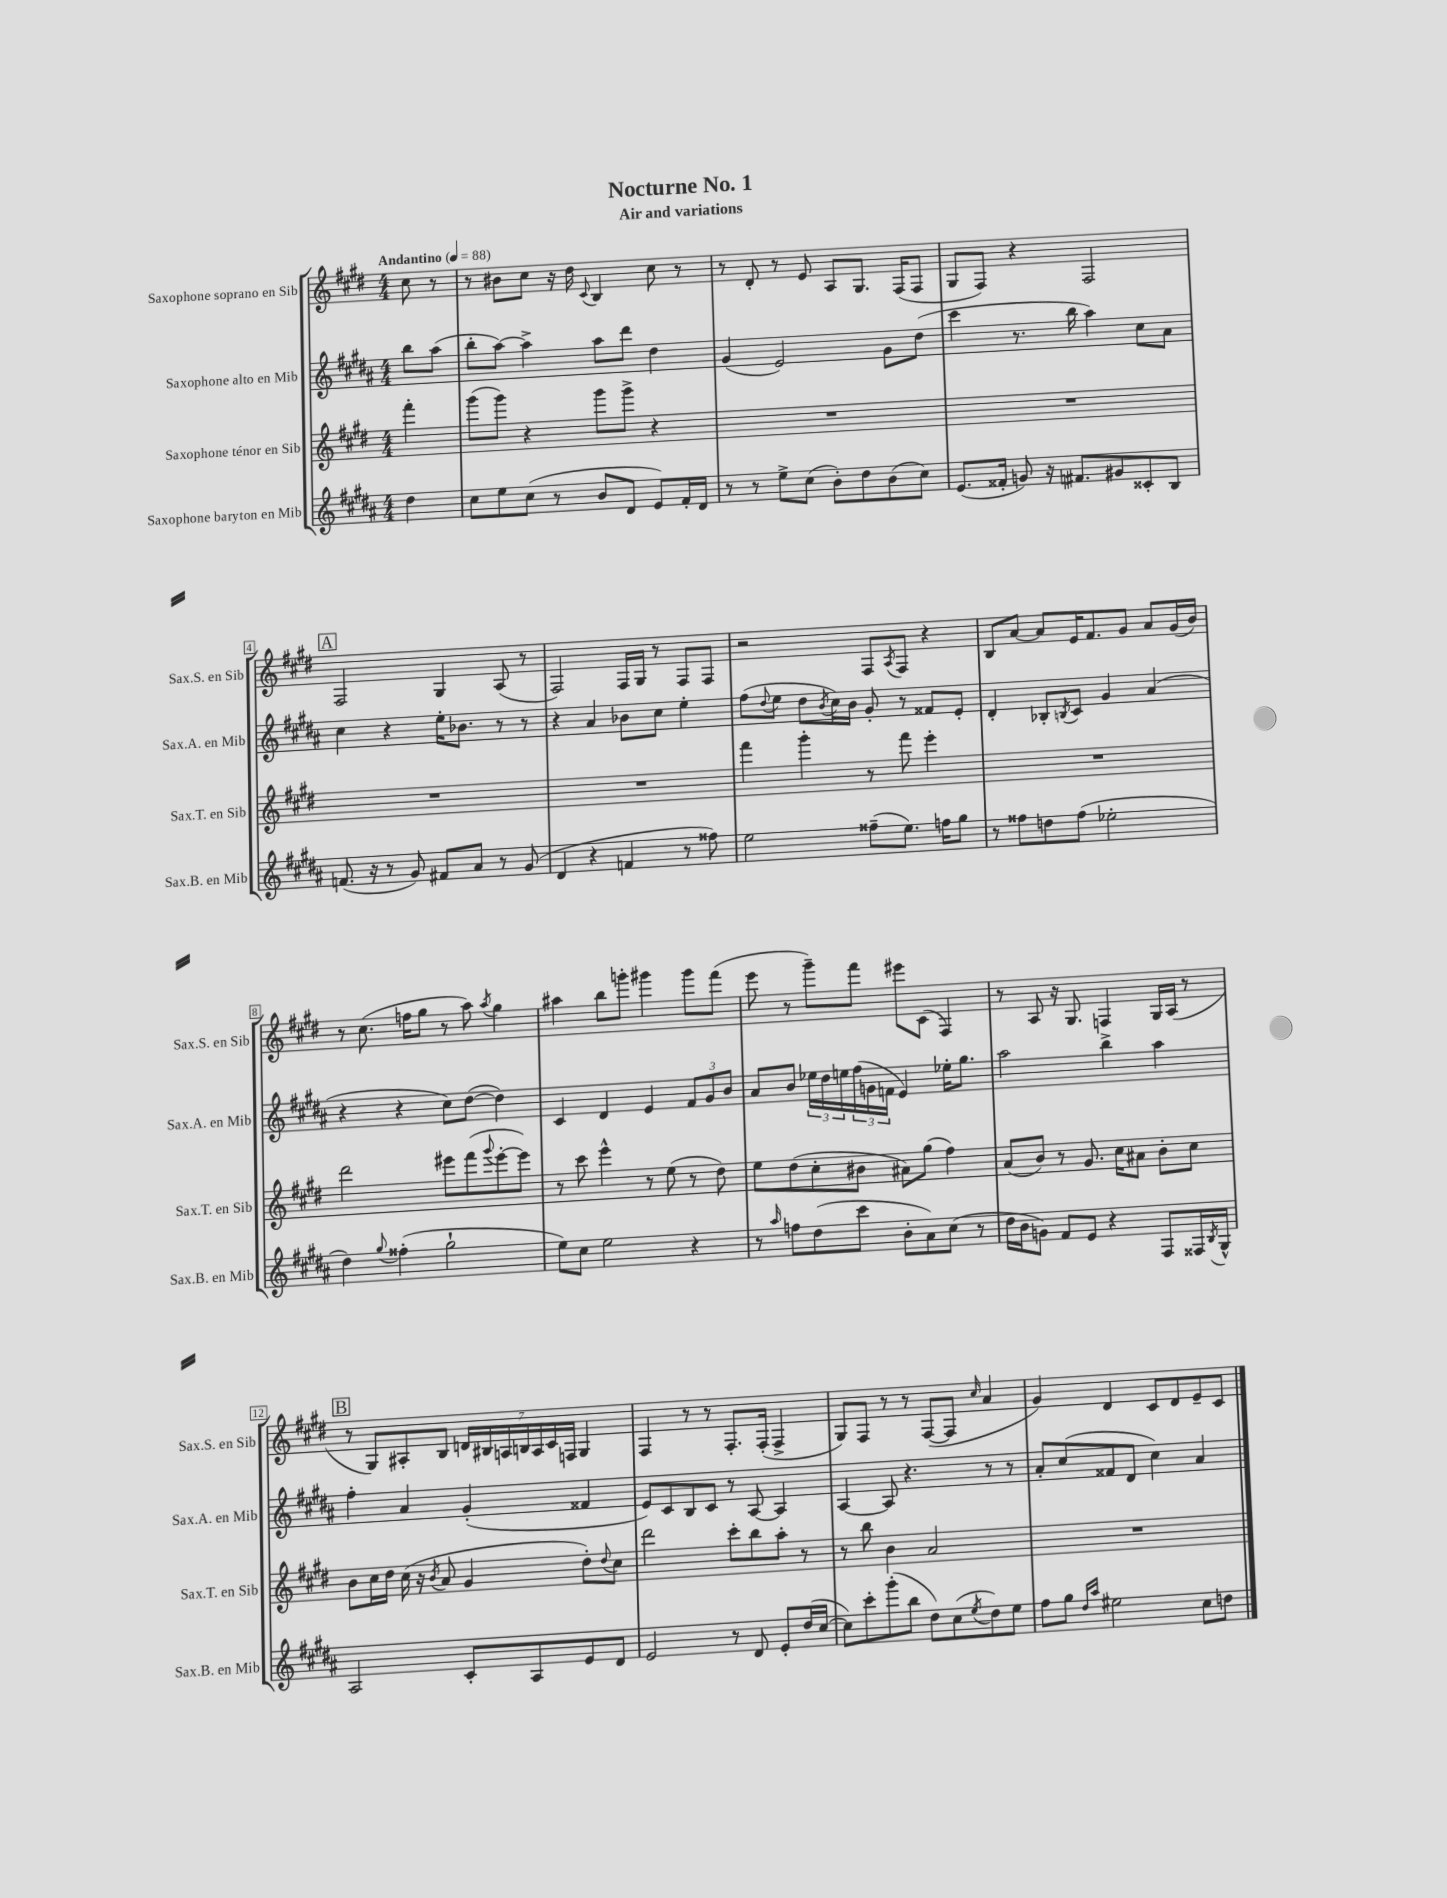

**kern	**kern	**kern	**kern
*part4	*part3	*part2	*part1
*staff4	*staff3	*staff2	*staff1
*I"Saxophone baryton en Mib	*I"Saxophone ténor en Sib	*I"Saxophone alto en Mib	*I"Saxophone soprano en Sib
*I'Sax.B. en Mib	*I'Sax.T. en Sib	*I'Sax.A. en Mib	*I'Sax.S. en Sib
*clefG2	*clefG2	*clefG2	*clefG2
*k[f#c#g#d#a#]	*k[f#c#g#d#]	*k[f#c#g#d#a#]	*k[f#c#g#d#]
*M4/4	*M4/4	*M4/4	*M4/4
*MM88	*MM88	*MM88	*MM88
=	=	=	=
!	!	!	!LO:TX:a:B:t=Andantino
4dd#\	4fff#'\	8bb\L	8cc#\
.	.	(8aa#\J	8r
=1	=1	=1	=1
8cc#\L	(8ggg#\L	8bb'\L	8r
8ee\	8ggg#\J)	[8aa#\J)	8b#X\L
(8cc#\J	4r	4aa#^\]	8cc#\J
8r	.	.	16r
.	.	.	16dd#\
.	.	.	8qqc#/
8b/L	8ggg#\L	8aa#\L	4B/
8d#/J	8ggg#^\J	8ddd#\J	.
8e/L)	4r	4dd#\	8cc#\
16f#'/L	.	.	8r
16d#/JJ	.	.	.
=2	=2	=2	=2
8r	1r	(4g#/	8r
8r	.	.	8d#'/
8ee^\L	.	2e/)	8r
(8cc#\J	.	.	8e/
8b'\L)	.	.	8A/L
8dd#\	.	.	8.G#/J
(8b\	.	8g#\L	.
.	.	.	(16F#/KL
8cc#\J)	.	(8dd#\J	8F#/J
=3	=3	=3	=3
(8.e/L	1r	4ccc#\	8G#/L
.	.	.	8F#/J)
16f##X'/Jk	.	.	.
8gn/)	.	8.r	4r
16r	.	.	.
8.f#X/L	.	16bb\	.
.	.	4aa#\)	2F#/
8g#X/	.	.	.
8c##X'/	.	8cc#\L	.
8B/J	.	8a#\J	.
!!LO:LB:g=z
!!LO:REH:place=s1:t=A
=4	=4	=4	=4
(8.fn/	1r	4cc#\	2F#/
16r	.	.	.
8r	.	4r	.
8g#/)	.	.	.
8f#X/L	.	16ee'\KL	4G#/
.	.	8.b-X\J	.
8a#/J	.	.	.
8r	.	8r	(8A/
(8g#/	.	8r	8r
=5	=5	=5	=5
4d#/	1r	4r	2F#/)
4r	.	4a#/	.
4fn/	.	8b-X\L	16F#/LL
.	.	.	16G#/JJ
.	.	8cc#\J	8r
8r	.	4ee'\	8F#/L
8ff##X\)	.	.	8F#/J
=6	=6	=6	=6
2ee\	4fff#\	(8ff#\L	2r
.	.	8qqdd#/	.
.	.	8ee\J	.
.	4ggg#'\	8dd#\L	.
.	.	8qb/	.
.	.	16cc#\L)	.
.	.	16b\JJ	.
(8ff##X~\L	8r	8g#'/	8F#/L
.	.	.	8qA/
8.ee\J)	8fff#\	8r	8F#/J
.	4eee'\	8f##X/L	4r
16ffn\KL	.	.	.
8gg#\J	.	8e'/J	.
=7	=7	=7	=7
8r	1r	4d#'/	8B/L
8ff##X\L	.	.	[8a/J
8ddn\	.	8B-X'/L	8a/L]
.	.	8qBn/	.
(8ff##\J	.	8c#/J	16e/K
.	.	.	8.f#/
2ee-X'\	.	4g#/	.
.	.	.	8g#/J
.	.	(4a#/	8a/L
.	.	.	(16g#/L
.	.	.	16b/JJ)
!!LO:LB:g=z
=8	=8	=8	=8
4dd#\)	2ddd#\	4r	8r
.	.	.	(8.cc#\
8qqgg#/	.	.	.
(4ff##X'\	.	4r	.
.	.	.	16ffn\KL
.	.	.	8gg#\J
2gg#`\	8eee#X\L	8cc#\L)	8r
.	(8fff#\	([8dd#\J	8aa\)
.	8qqggg#/	.	8qaa/
.	[8eee#'\	4dd#\])	4gg#\
.	8eee#\J])	.	.
=9	=9	=9	=9
8ee\L)	8r	4c#/	4aa#X\
8cc#\J	8ccc#\	.	.
2ee\	4eee^^\	4d#/	8bb\L
.	.	.	8gggn'\J
.	8r	4e/	4ggg#X\
.	(8ee\	.	.
4r	8r	12f#/L	8ggg#\L
.	.	12g#/	.
.	8dd#\)	.	(8fff#\J
.	.	12b/J	.
=10	=10	=10	=10
8r	8ee\L	8a#/L	8eee\
16qqaa#/	.	.	.
8ffn\L	(8dd#\	8b/J	8r
(8dd#\	8cc#'\	24ee-X\LL	8ggg#~\L)
.	.	24dd#\	.
.	.	24een\	.
8ccc#\J	8b#X\J	(24ff#\	8fff#\J
.	.	24gn\	.
.	.	24fn\JJ	.
8b'\L	8a#X\L)	4e/)	8eee#X\L
8a#\)	(8gg#\J	.	(8c#\J
(8cc#\J	4ff#\)	16ee-X'\KL	4F#/)
.	.	8.gg#\J	.
8r	.	.	.
=11	=11	=11	=11
16dd#\LL	(8a/L	2aa#\	8r
16b\J	.	.	.
8gn\J)	8b/J)	.	8A/
8f#/L	8r	.	16r
.	.	.	8.G#/
8e/J	8.g#/	.	.
4r	.	4bb^\	4Fn/
.	16cc#\KL	.	.
.	8a#X\J	.	.
8F#/L	8b'\L	4aa#\	16G#/LL
.	.	.	(16A/JJ
16F##X/L	8cc#\J	.	8r
8qB/	.	.	.
16G#^^/JJ	.	.	.
!!LO:LB:g=z
!!LO:REH:place=s1:t=B
=12	=12	=12	=12
2A#/	8b\L	4ff#'\	8r
.	16cc#\L	.	8G#/L)
.	16dd#\JJ	.	.
.	(16cc#\	4a#/	8A#X'/
.	16r	.	.
.	8qb/	.	.
.	8a/	.	8B/J
8c#'/L	4g#/	(4g#'/	28dn/LL
.	.	.	28B#X/
.	.	.	28An/
.	.	.	28Bn/
8A#/	.	.	.
.	.	.	28A/
.	.	.	28c#/
.	.	.	28Fn/JJ
8e/	8dd#'\L)	4f##X/	4G#/
.	8qqdd#/	.	.
8d#/J	8cc#\J	.	.
=13	=13	=13	=13
2e/	2ddd#\	8e/L)	4F#/
.	.	8c#/	.
.	.	8B/	8r
.	.	8c#/J	8r
8r	8ccc#'\L	8r	8.F#'/L
8d#/	8bb\	[8A#/	.
.	.	.	(16F#'/Jk
8e'/L	8aa'\J	4A#/]	4F#^/
(16dd#/L	8r	.	.
[16cc#/JJ	.	.	.
=14	=14	=14	=14
8cc#\L])	8r	[4A#/	8G#/L)
8ccc#'\	8bb\	.	8F#/J
(8ggg#'\	4b\	8A#/]	8r
8bb\J	.	4.r	8r
8dd#\L)	2a/	.	([8F#/L
(8cc#\	.	.	8F#/J]
8qee/	.	.	16qqcc#/
8dd#\)	.	8r	4a/
8ee\J	.	8r	.
=15	=15	=15	=15
8ff#\L	1r	8a#'/L	4g#/)
8gg#\J	.	(8cc#/	.
16qqdd#/LL	.	.	.
16qqaa#/JJ	.	.	.
2ee#X\	.	8f##X/	4d#/
.	.	8d#/J	.
.	.	4cc#\)	8c#/L
.	.	.	8d#/
8cc#\L	.	4a#/	8e~/
8ddn\J	.	.	8c#/J
==	==	==	==
*-	*-	*-	*-
